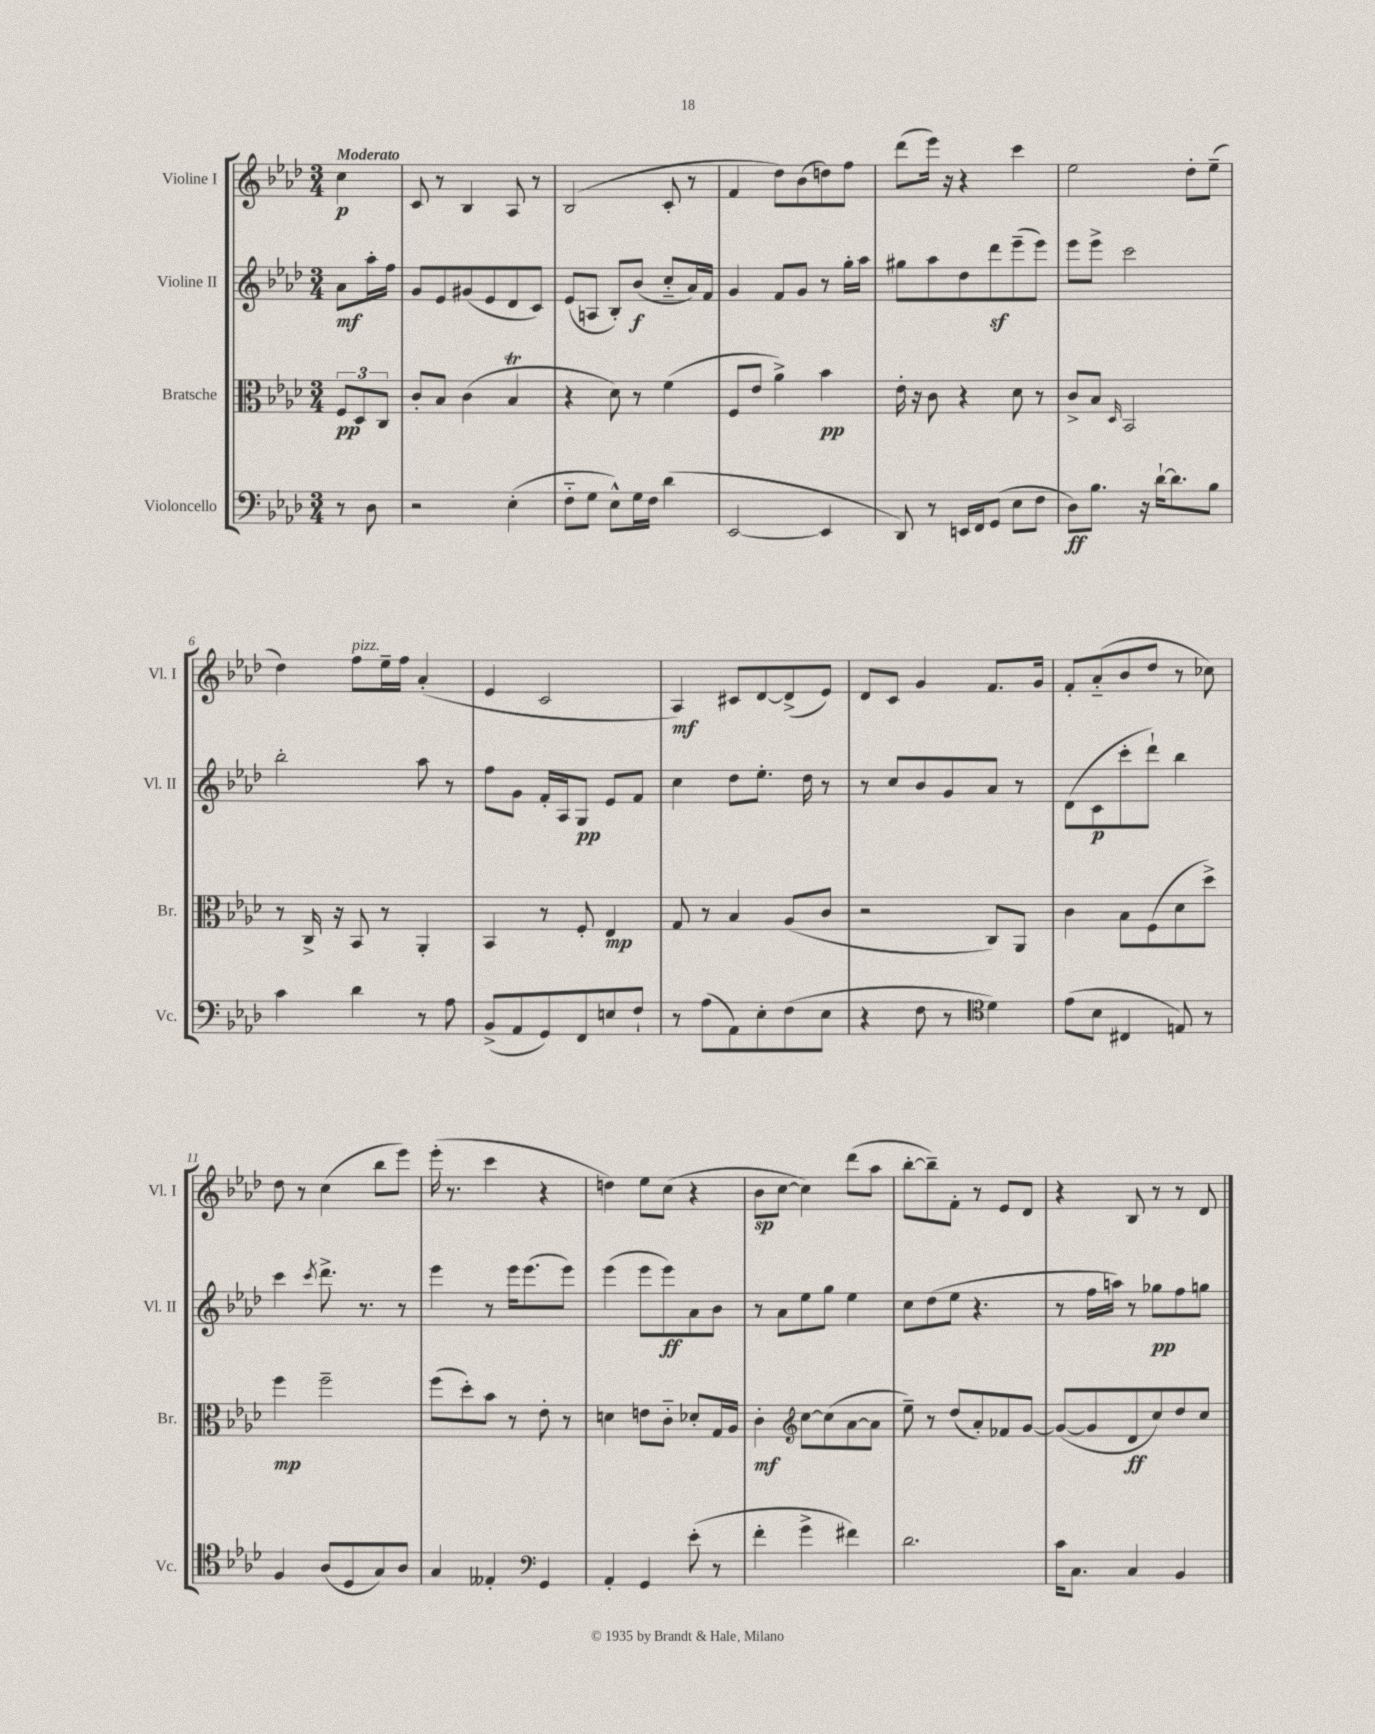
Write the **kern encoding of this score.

**kern	**kern	**kern	**kern
*staff4	*staff3	*staff2	*staff1
*clefF4	*clefC3	*clefG2	*clefG2
*k[b-e-a-d-]	*k[b-e-a-d-]	*k[b-e-a-d-]	*k[b-e-a-d-]
*M3/4	*M3/4	*M3/4	*M3/4
8r	12F/L	8a-\L	4cc\
.	12D-/	.	.
8D-\	.	16aa-'\L	.
.	12C/J	.	.
.	.	16ff\JJ	.
=	=	=	=
2r	8c'/L	8g/L	8c/
.	8B-/J	8e-/	8r
.	(4c\	(8g#/	4B-/
.	.	8e-/	.
(4E-'\	4B-/	8d-/	8A-/
.	.	8c/J)	8r
=	=	=	=
8F'~\L	4r	(8e-/L	(2B-/
8G\J	.	8A/J	.
8E-^^\L)	8d-\)	8B-'/L)	.
16G\L	8r	(8b-/J	.
16F\JJ	.	.	.
(4d-\	(4f\	8cc'~/L	8c'/
.	.	16a-/L)	8r
.	.	16f/JJ	.
=	=	=	=
[2EE-/	8F/L	4g/	4f/
.	8e-/J	.	.
.	4a-^\)	8f/L	8dd-\L)
.	.	8g/J	(8b-\
4EE-/]	4b-\	8r	8dd\)
.	.	16gg'\LL	8ff\J
.	.	16aa-\JJ	.
=	=	=	=
8DD-/)	16e-'\	8gg#\L	(8ddd-\L
.	16r	.	.
8r	8c\	8aa-\	16eee-\Jk)
.	.	.	16r
16EE/LL	4r	8dd-\	4r
16FF/J	.	.	.
(8GG/J	.	8ddd-\	.
8E-\L	8d-\	(8eee-~\	4ccc\
8F\J	8r	8eee-\J)	.
=	=	=	=
8D-\L)	8c^/L	8eee-\L	2ee-\
8.B-\J	8B-/J	8eee-^\J	.
.	16qqD-/	.	.
.	2BB-/	2ccc\	.
16r	.	.	.
[16d-`\LK	.	.	.
8.d-\]	.	.	.
.	.	.	8dd-'\L
8B-\J	.	.	(8ee-~\J
=	=	=	=
4c\	8r	2bb-'\	4dd-\)
.	16C^/	.	.
.	16r	.	.
4d-\	8BB-/	.	8ff\L
.	8r	.	16ee-~\L
.	.	.	16ff\JJ
8r	4AA-'/	8aa-\	(4a-'/
8A-\	.	8r	.
=	=	=	=
(8BB-^/L	4BB-/	8ff\L	4e-/
8AA-/	.	8g\J	.
8GG/)	8r	16f'/LL	2c/
.	.	16A-/J	.
8FF/	8F'/	8G/J	.
8E/	4E-/	8e-/L	.
8F`/J	.	8f/J	.
=	=	=	=
8r	8G/	4cc\	4A-/)
(8A-\L	8r	.	.
8AA-\)	4B-/	8dd-\L	8c#/L
8E-'\	.	8.ee-'\J	[8d-/
(8F\	(8A-/L	.	(8d-^/]
.	.	16dd-\	.
8E-\J	8c/J	8r	8e-/J)
=	=	=	=
4r	2r	8r	8d-/L
.	.	8cc/L	8c/J
8F\	.	8b-/	4g/
8r	.	8g/	.
*clefC4	*	*	*
4d-\)	8C/L)	8a-/J	8.f/L
.	8AA-/J	8r	.
.	.	.	16g/Jk
=	=	=	=
(8e-\L	4c\	(8d-\L	8f'/L
8B-\J	.	8c\	(8a-'~/
4C#/	8B-\L	8ccc'\	8b-/
.	(8F\	8ddd-`\J)	8dd-/J
8E/)	8d-\	4bb-\	8r
8r	8dd-^\J)	.	8cc-\)
=	=	=	=
4F/	4ff\	4ccc\	8dd-\
.	.	.	8r
.	.	8qccc/	.
(8A-/L	2ff~\	8.ddd-^\	(4cc\
8D-/	.	.	.
.	.	8.r	.
8G/)	.	.	8bb-\L
8A-/J	.	8r	8eee-\J)
=	=	=	=
4G/	(8ff\L	4eee-\	(16eee-'\
.	.	.	8.r
.	8dd-'\)	.	.
4E--'/	8b-\J	8r	4ccc\
.	8r	16eee-\LK	.
.	.	(8.eee-\	.
*clefF4	*	*	*
4GG/	8e-'\	.	4r
.	8r	8eee-\J)	.
=	=	=	=
4AA-'/	4d\	(4eee-\	4dd\)
4GG/	8e\L	8eee-\L	8ee-\L
.	8c'~\J	8eee-\)	(8cc\J
(8e-'\	8d-'/L	8a-\	4r
8r	16G/L	8b-\J	.
.	16A-/JJ	.	.
=	=	=	=
4f'\	4c'\	8r	8b-\L
.	.	8a-\L	[8cc\J
*	*clefG2	*	*
4g^\	[8cc\L	8ee-\	4cc\])
.	(8cc\]	8gg\J	.
4f#\)	[8a-\	4ee-\	(8ddd-\L
.	8a-\]J	.	8aa-\J
=	=	=	=
2.d-\	8ee-~\)	8cc\L	[8bb-'\L
.	8r	(8dd-\	8bb-~\])
.	(8dd-/L	8ee-\J	8f'\J
.	8a-'/)	4.r	8r
.	8f-/	.	8e-/L
.	[8g/J	.	8d-/J
=	=	=	=
16c\LK	(8g/_L	8r	4r
8.C\J	.	.	.
.	8g/]	16ff\LL	.
.	.	16aa\JJ)	.
4C/	8d-/	8r	8B-/
.	8cc/)	8gg-\L	8r
4BB-/	8dd-/	8ff\	8r
.	8cc/J	8gg\J	8d-/
==	==	==	==
*-	*-	*-	*-
